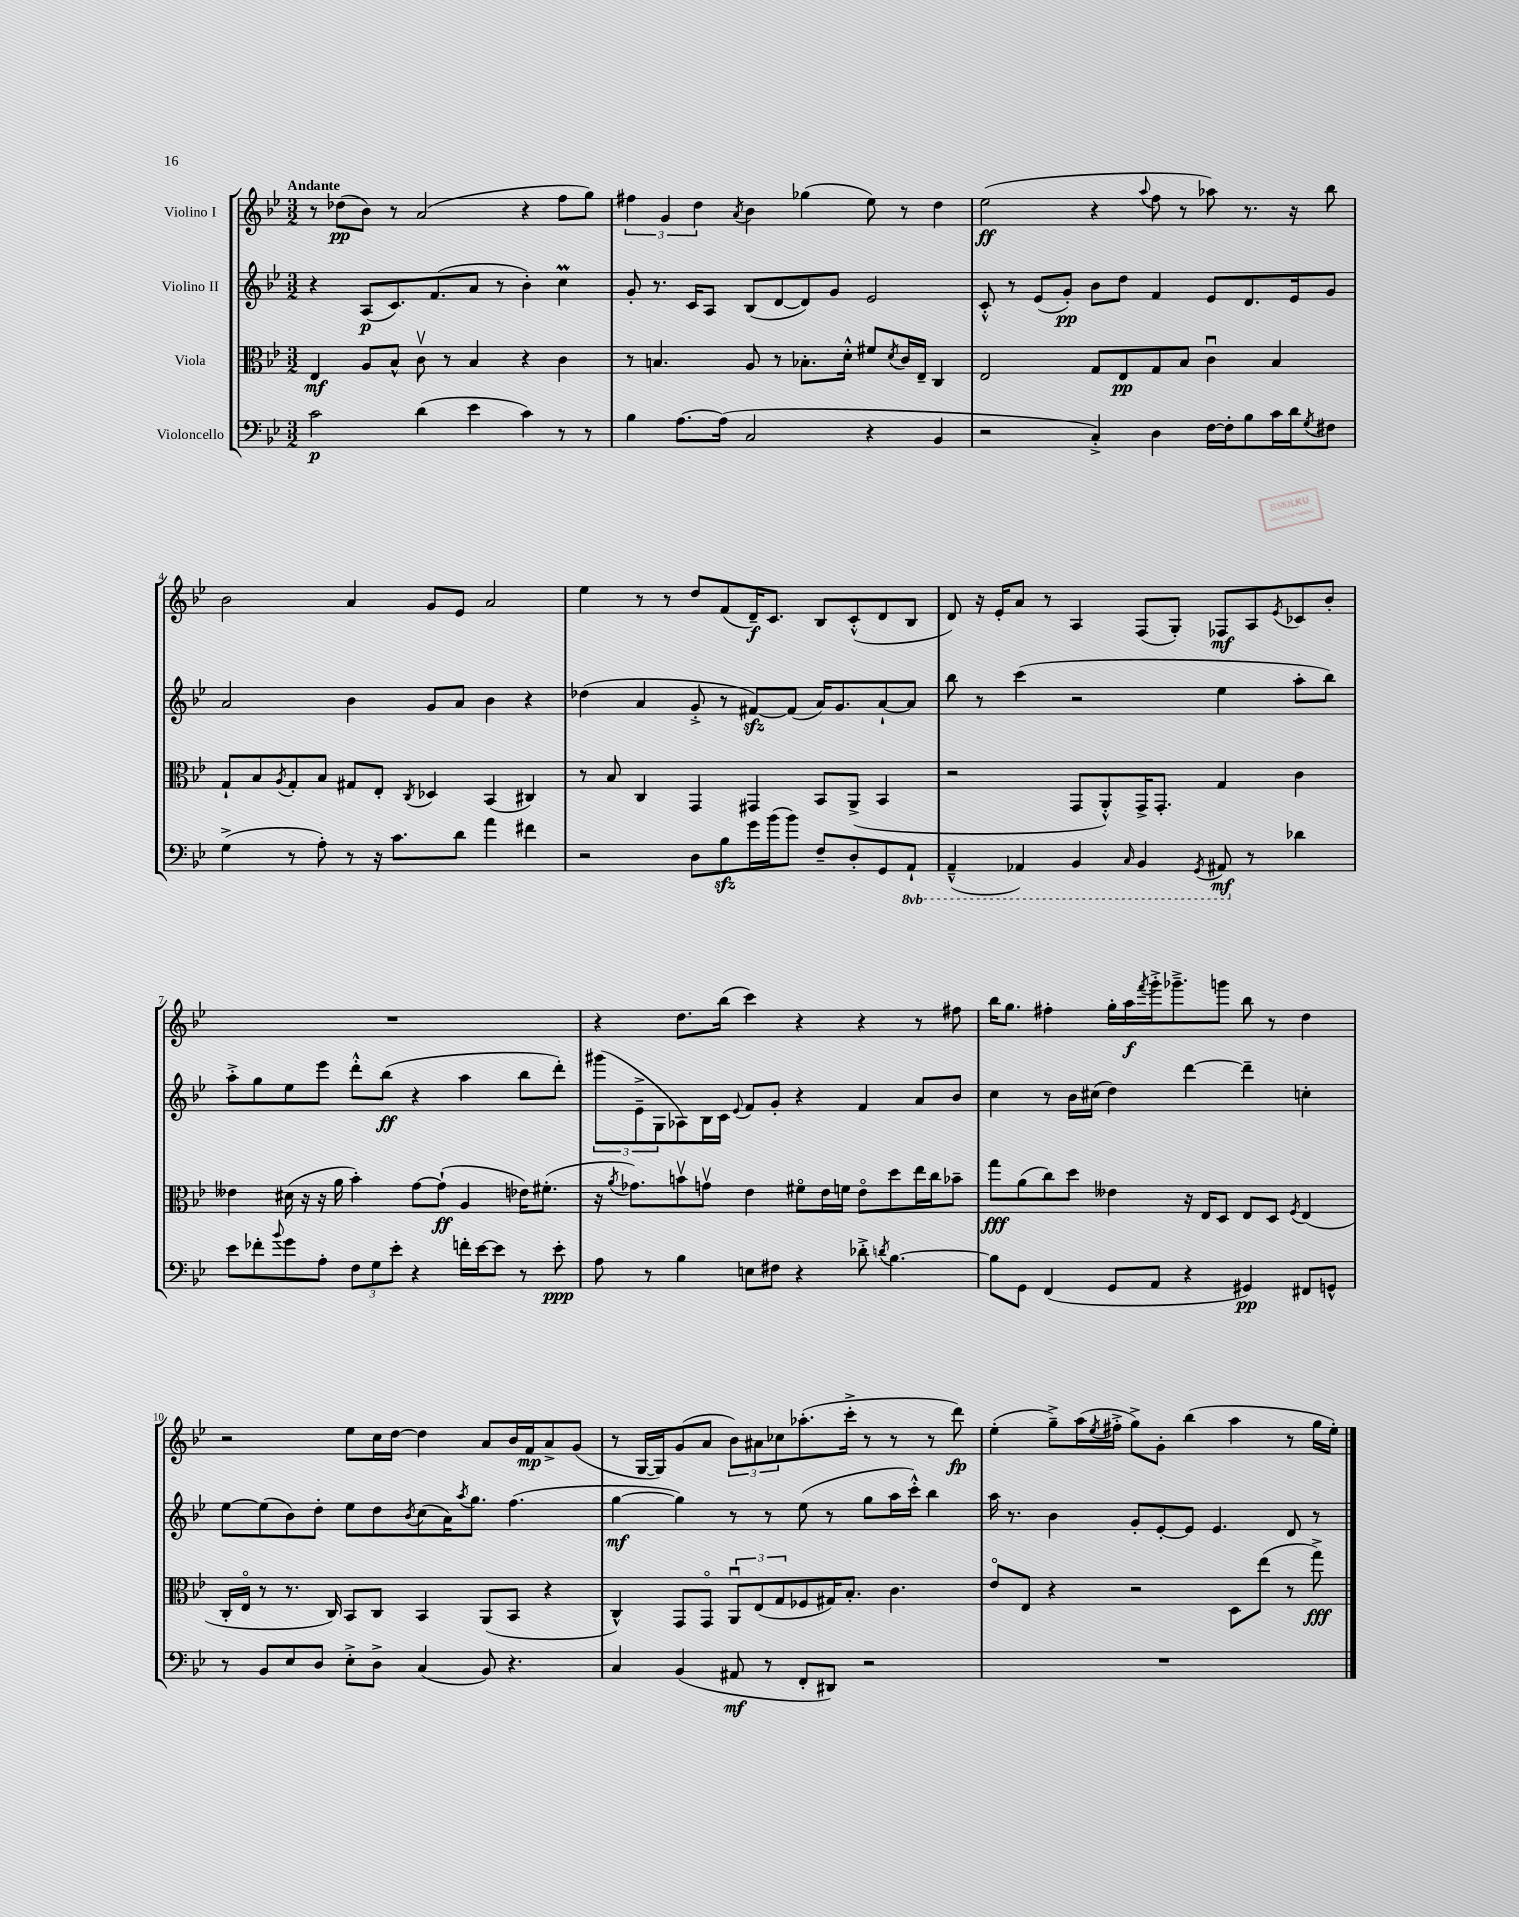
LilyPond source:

<<
\new StaffGroup <<
\new Staff = "s0" \with { instrumentName = "Violino I" } {
    \clef treble \key bes \major \numericTimeSignature \time 3/2 \tempo "Andante"
    r8 des''8\pp( bes'8) r8 a'2( r4 f''8 g''8) |
    \tuplet 3/2 { fis''4 g'4 d''4 } \acciaccatura { a'8 } bes'4 ges''4( ees''8) r8 d''4 |
    ees''2\ff( r4 \appoggiatura { a''8 } f''8 r8 aes''8) r8. r16 bes''8 |
    bes'2 a'4 g'8 ees'8 a'2 |
    ees''4 r8 r8 d''8 f'8( d'16--\f) c'8. bes8 c'8-.-^( d'8 bes8 |
    d'8) r16 ees'16-. a'8 r8 a4 f8( g8-.) fes8\mf a8 \acciaccatura { ees'8 } ces'8 bes'8-. |
    R1. |
    r4 d''8. bes''16( c'''4) r4 r4 r8 fis''8 |
    bes''16 g''8. fis''4-. g''16-. a''16\f \acciaccatura { f'''8 } g'''16-.-> ges'''8.---> g'''8 bes''8 r8 d''4 |
    r2 ees''8 c''16 d''16~ d''4 a'8 bes'16 f'16\mp a'8-> g'8( |
    r8 g16~ g16) g'8( a'8 \tuplet 3/2 { bes'8) ais'8 ces''8 } aes''8.-.( c'''16-.-> r8 r8 r8 d'''8\fp) |
    ees''4-.( g''8--->) a''16( \acciaccatura { ees''8 } fis''16-.-> g''8->) g'8-. bes''4( a''4 r8 g''16 ees''16-.) \bar "|." |
}
\new Staff = "s1" \with { instrumentName = "Violino II" } {
    \clef treble \key bes \major \numericTimeSignature \time 3/2
    r4 a8\p( c'8.) f'8.( a'8 r8 bes'4-.) c''4\prall |
    g'8-. r8. c'16 a8 bes8( d'8~ d'8) g'8 ees'2 |
    c'8-.-^ r8 ees'8( g'8-.\pp) bes'8 d''8 f'4 ees'8 d'8. ees'16 g'8 |
    a'2 bes'4 g'8 a'8 bes'4 r4 |
    des''4( a'4 g'8-.-> r8 fis'8~\sfz) fis'8( a'16) g'8. a'8~-! a'8 |
    bes''8 r8 c'''4( r2 ees''4 a''8-. bes''8) |
    a''8-.-> g''8 ees''8 ees'''8 d'''8-.-^ bes''8\ff( r4 a''4 bes''8 d'''8-.) |
    \tuplet 3/2 { gis'''8( ees'8---> g8 } aes8) bes16 c'16 \appoggiatura { ees'8 } f'8 g'8-. r4 f'4 a'8 bes'8 |
    c''4 r8 bes'16 cis''16( d''4) d'''4~ d'''4-- c''4-. |
    ees''8~ ees''8( bes'8) d''8-. ees''8 d''8 \acciaccatura { bes'8 } c''8( a'16) \acciaccatura { a''8 } g''8. f''4.( |
    g''4~\mf g''4) r8 r8 ees''8( r8 g''8 a''16 c'''16-.-^) bes''4 |
    a''16 r8. bes'4 g'8-. ees'8~-. ees'8 ees'4. d'8 r8 \bar "|." |
}
\new Staff = "s2" \with { instrumentName = "Viola" } {
    \clef alto \key bes \major \numericTimeSignature \time 3/2
    ees4\mf a8 bes8-^ c'8\upbow r8 bes4 r4 c'4 |
    r8 b4. a8 r8 bes8.-. d'16-.-^ fis'8 \acciaccatura { d'8 } c'16 ees16-- c4 |
    ees2 g8 ees8\pp g8 bes8 c'4\downbow bes4 |
    g8-! bes8 \acciaccatura { a8 } g8-. bes8 gis8 ees8-. \acciaccatura { c8 } des4 bes,4( cis4) |
    r8 bes8 c4 g,4 gis,4 bes,8 a,8->( bes,4 |
    r2 g,8 a,8-.-^) g,16-> g,8.-. g4 c'4 |
    eeses'4 dis'16( r16 r16 a'16 bes'4-.) g'8~ g'8-!\ff( a4 ees'16) fis'8.-.( |
    r16 \acciaccatura { a'8 } ges'8.) b'8\upbow g'8\upbow ees'4 fis'8\flageolet ees'16 f'16 ees'8\flageolet d''8 ees''16 c''16 bes'8-- |
    g''8\fff a'8( c''8) d''8 eeses'4 r16 ees16 d8 ees8 d8 \acciaccatura { f8 } ees4( |
    c16-. ees16\flageolet r8 r8. c16) bes,8 c8 bes,4 a,8( bes,8 r4 |
    c4-^) g,8 g,8\flageolet \tuplet 3/2 { a,8\downbow ees8( g8 } fes8 gis16) bes8.-. c'4. |
    ees'8\flageolet ees8 r4 r2 d8 ees''8( r8 g''8->\fff) \bar "|." |
}
\new Staff = "s3" \with { instrumentName = "Violoncello" } {
    \clef bass \key bes \major \numericTimeSignature \time 3/2 \set Staff.ottavationMarkups = #ottavation-simple-ordinals
    c'2\p d'4( ees'4 c'4) r8 r8 |
    bes4 a8.~ a16( c2 r4 bes,4 |
    r2 c4-.->) d4 f16~ f16-. bes8 c'16 d'16 \acciaccatura { g8 } fis8 |
    g4->( r8 a8-.) r8 r16 c'8. d'8 a'4 fis'4 |
    r2 d8 bes8\sfz g'16 bes'16( bes'8) f8-- d8-. g,8 \ottava #-1 a,,8-! |
    a,,4---^( aes,,4) bes,,4 \grace { c,16 } bes,,4 \acciaccatura { g,,8 } ais,,8\mf \ottava #0 r8 des'4 |
    ees'8 fes'8-. \appoggiatura { bes'8 } g'8 a8-. \tuplet 3/2 { f8 g8 ees'8-. } r4 f'16-. ees'16~ ees'8 r8 ees'8-.\ppp |
    a8 r8 bes4 e8 fis8 r4 des'8-.-> \acciaccatura { d'8 } bes4.~ |
    bes8 g,8 f,4( g,8 a,8 r4 gis,4\pp) fis,8 g,8-^ |
    r8 bes,8 ees8 d8 ees8-.-> d8-> c4( bes,8) r4. |
    c4 bes,4( ais,8\mf r8 f,8-. dis,8) r2 |
    R1. \bar "|." |
}
>>
>>
